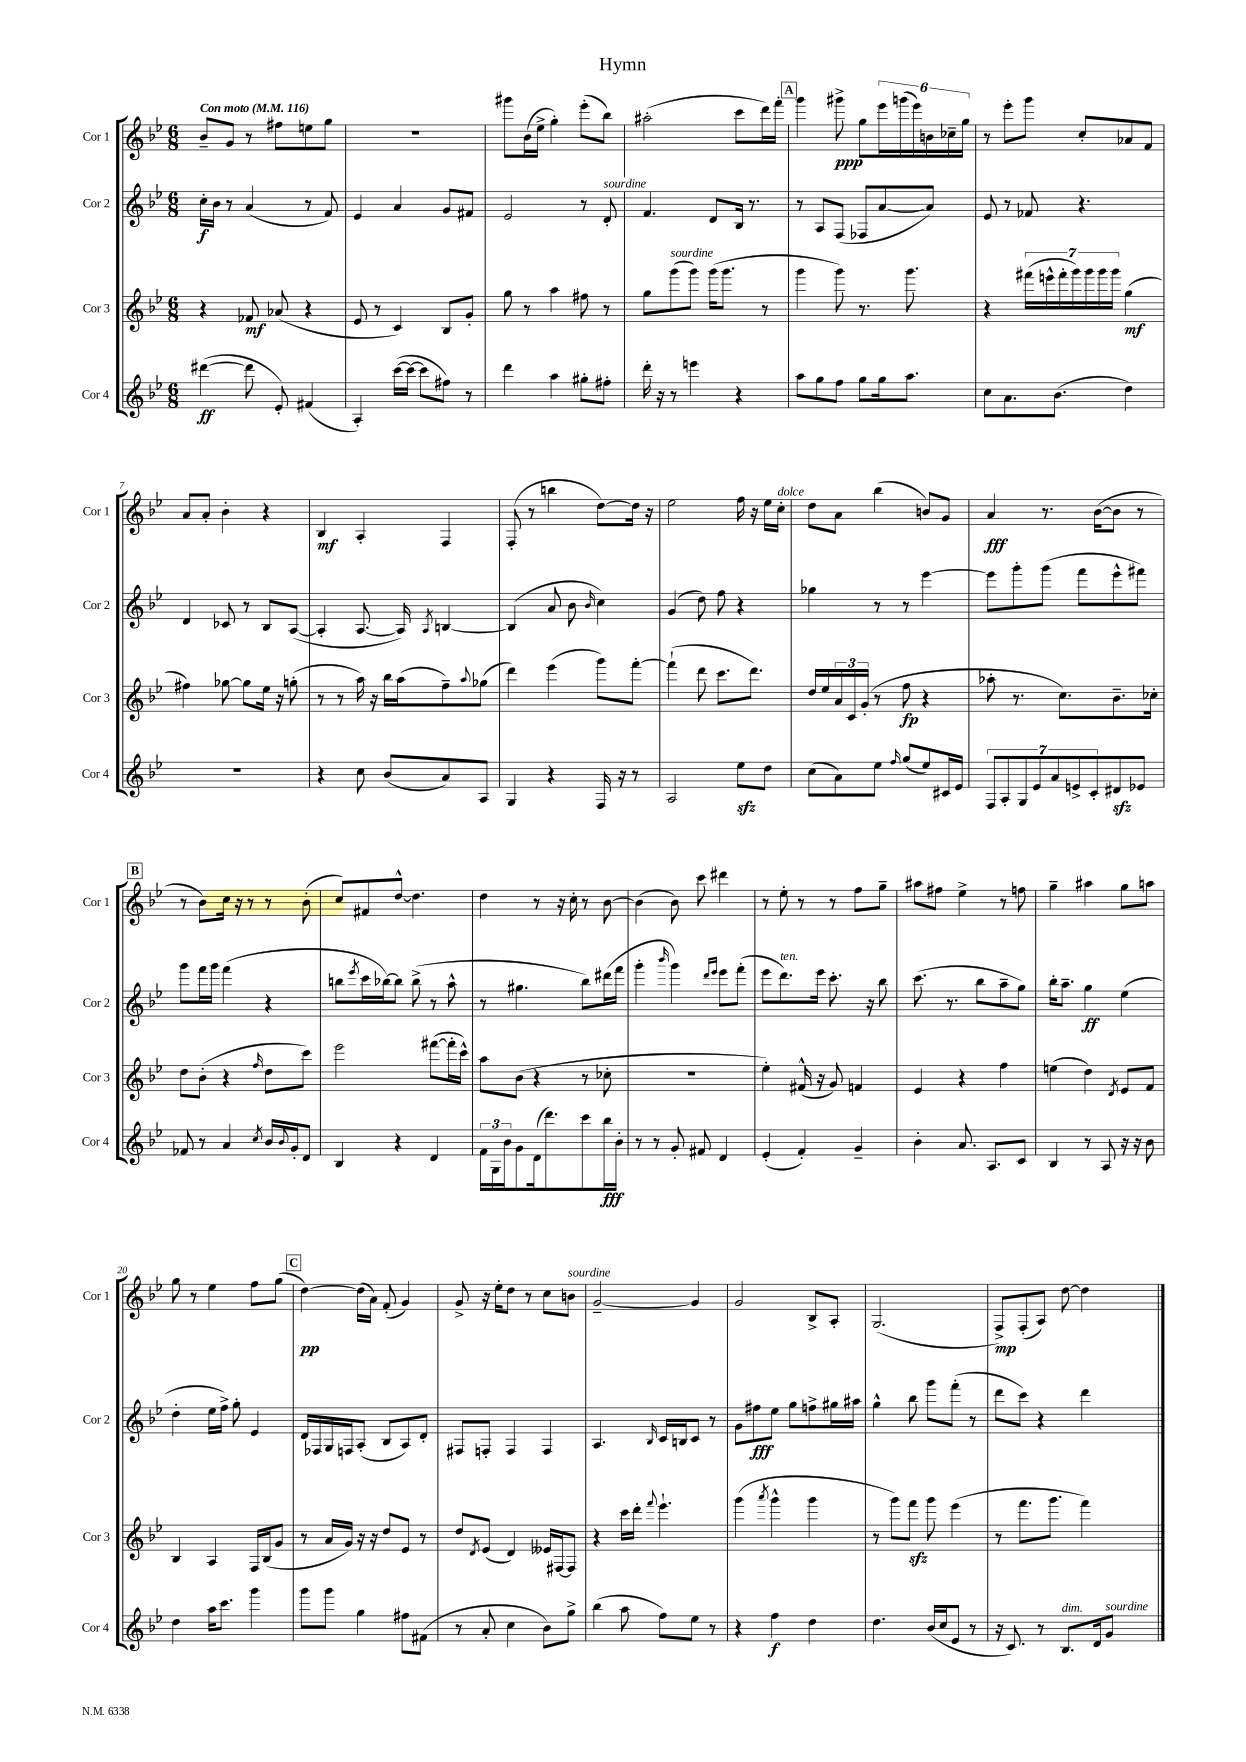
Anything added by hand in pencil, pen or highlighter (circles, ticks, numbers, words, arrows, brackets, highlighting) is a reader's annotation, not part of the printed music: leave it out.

**kern	**kern	**kern	**kern
*staff4	*staff3	*staff2	*staff1
*clefG2	*clefG2	*clefG2	*clefG2
*k[b-e-]	*k[b-e-]	*k[b-e-]	*k[b-e-]
*M6/8	*M6/8	*M6/8	*M6/8
*MM116	*MM116	*MM116	*MM116
([4ddd#\	4r	16cc'\LL	8b-~/L
.	.	16b-\JJ	.
.	.	8r	8g/J
8ddd#\]	8f-/	(4a/	8r
8e-'/)	(8a-/	.	8ff#\L
(4f#/	4r	8r	8ee\
.	.	8f/)	8gg\J
=	=	=	=
4A'/)	8e-/	4e-/	2.r
.	8r	.	.
([16ccc\LL	4c/)	4a/	.
16ccc\_JJ	.	.	.
8ccc\]L	.	.	.
8ff#\J)	8B-/L	8g/L	.
8r	8g'/J	8f#/J	.
=	=	=	=
4ddd\	8gg\	2e-/	8ggg#\L
.	8r	.	(16b-\L
.	.	.	16ee-^\JJ
4aa\	4aa\	.	4gg'\)
8gg#'\L	8ff#\	8r	(8eee-'\L
8ff#'\J	8r	8d'/	8bb-\J)
=	=	=	=
16ddd'\	8gg\L	4.f/	(2aa#'\
16r	.	.	.
8r	(8ggg\	.	.
4eee\	8ggg\J)	.	.
.	(16ggg\LK	8d/L	.
.	8.ggg\J	.	.
4r	.	16B-/Jk	8ccc\L
.	.	8.r	.
.	8r	.	16ddd\L)
.	.	.	16fff'\JJ
=	=	=	=
8aa\L	4ggg\	8r	4ggg\
8gg\	.	8A/L	.
8ff\J	8ggg\)	(8F/J	8ggg#^\
8gg\L	8.r	8F-/L	8gg\L
16gg\k	.	[8a/	24eee-\L
.	.	.	(24ggg\
8.aa\J	8.ggg\	.	.
.	.	.	24eee-\)
.	.	8a/]J)	24b\
.	.	.	24cc-~\
.	.	.	24gg\JJ
=	=	=	=
8cc\L	4r	8e-/	8r
8.a\	.	8r	8eee-'\L
.	(28fff#\LL	8f-/	8ggg\J
.	28eee^^\	.	.
(8.b-\J	.	.	.
.	28fff#'\	.	.
.	28ggg\)	.	.
.	.	4.r	8cc'/L
.	28ggg\	.	.
.	28ggg\	.	.
.	28ggg\JJ	.	.
4dd\)	(4gg\	.	8a-/
.	.	.	8f/J
=	=	=	=
2.r	4ff#\)	4d/	8a/L
.	.	.	8a'/J
.	[8gg-\	8c-/	4b-'\
.	8gg-\]L	8r	.
.	16ee-\Jk	8B-/L	4r
.	16r	.	.
.	(8gg'\	([8A/J	.
=	=	=	=
4r	8r	4A'/]	4B-/
.	8r	.	.
8cc\	16aa\)	[8.A/	4A'/
.	16r	.	.
(8b-/L	16bb-\LL	.	.
.	(16aa\J	16A/])	.
.	.	8qA/	.
8a/)	8ff~\)	[4B/	4F/
.	8qqaa/	.	.
8A/J	(8gg-\J	.	.
=	=	=	=
4G/	4ddd\)	(4B/]	(8F'/
.	.	.	8r
4r	(4eee-\	8a/	4bb\
.	.	8b-\	.
.	.	16qqb-/	.
16F/	8ggg\L)	4cc\)	[8dd\L)
16r	.	.	.
8r	[8fff'\J	.	16dd\]Jk
.	.	.	16r
=	=	=	=
2A/	(4fff`\]	(4g/	2ee-\
.	8ddd\	8dd\)	.
.	8.ccc\L	8ff\	.
8ee-\L	.	4r	16ff\
.	8.ddd\J)	.	16r
8dd\J	.	.	16ee-\LL
.	.	.	16cc'\JJ
=	=	=	=
(8cc\L	16dd/LL	4gg-\	8dd\L
.	16ee-/	.	.
8a\)	24a/	.	8a\J
.	24c/	.	.
.	(24g'/JJ	.	.
8ee-\J	8r	8r	(4bb-\
16qqff/	.	.	.
(8gg/L	8ff\	8r	.
8ee-/)	4r	[4eee-\	8b/L)
16c#/L	.	.	8g/J
16e-/JJ	.	.	.
=	=	=	=
14F/L	8aa-'\	8eee-\]L	4a/
14A'/	.	.	.
.	8.r	8ggg'\	.
14G/	.	.	.
14e-/	.	.	.
.	.	(8ggg\J	8.r
14a/	.	.	.
.	8.cc\L)	.	.
14e^/	.	.	.
.	.	8fff\L	.
14c'/	.	.	.
.	.	.	([16b-\LK
8d#/	8.b-~\	8eee-^^\	8b-\]J
8e-/J	.	8fff#\J)	8r
.	16cc-'\Jk	.	.
=	=	=	=
8f-/	8dd\L	8ggg\L	8r
8r	(8b-'\J	16fff\L	8b-\L)
.	.	16ggg\JJ	.
4a/	4r	(4fff\	16cc\Jk
.	.	.	16r
.	.	.	8r
8qcc/	16qqff/	.	.
16b-/LL	8dd\L	4r	8r
8qqb-/	.	.	.
16g'/J	.	.	.
8d/J	8ccc\J)	.	(8b-'\
=	=	=	=
4B-/	2eee-\	8bb\L	8cc/L)
.	.	8qeee-/	.
.	.	16ccc\L	8f#/
.	.	[16bb-\J)	.
4r	.	8bb-\]J	[8dd^^/J
.	.	(8bb-^\	4.dd\]
4d/	([8fff#\L	8r	.
.	16fff#'\]L	8aa^^\	.
.	16ccc^^\JJ)	.	.
=	=	=	=
24f\LL	8aa\L	8r	4dd\
24G\	.	.	.
24b-\J	.	.	.
8g\	(8b-\J	4.gg#\	.
(16d\k	4r	.	8r
8.ddd\)	.	.	.
.	.	.	16r
.	.	.	16cc'\
8ccc\	8r	8bb-\L)	8r
16bb-\L	8cc-'\	(16ddd#\L	[8b-\
16b-'\JJ	.	16fff\JJ	.
=	=	=	=
8r	2.r	4ggg'\	(4b-\]
8r	.	.	.
.	.	16qqbbb-/	.
8g'/	.	4ggg\)	8b-\)
8f#/	.	.	8ccc\
.	.	16qqddd/LL	.
.	.	16qqeee-/JJ	.
4d/	.	8eee-\L	4ddd#\
.	.	(8fff'\J	.
=	=	=	=
(4e-'/	4ee-'\)	8eee-\L	8r
.	.	8.ddd\)	8ee-'\
4f'/)	(16f#^^/	.	8r
.	16r	16eee-\Jk	.
.	8g/)	8.ccc'\	8r
4g~/	4f/	.	8ff\L
.	.	16r	.
.	.	8bb-\	8gg~\J
=	=	=	=
4b-'\	4e-/	(8.ccc\	8aa#\L
.	.	.	8ff#\J
.	.	8.r	.
8.a/	4r	.	4ee-^\
.	.	8bb-\L	.
8.A/L	.	.	.
.	4ff\	8aa~\	8r
8c/J	.	8gg\J)	8ff\
=	=	=	=
4B-/	(4ee\	16bb-'\LK	4gg~\
.	.	8.aa~\J	.
8r	4dd\)	4gg\	4aa#\
8A/	.	.	.
.	8qd/	.	.
16r	8e-/L	(4ee-\	8gg\L
16r	.	.	.
8b-\	8f/J	.	8aa\J
=	=	=	=
4dd\	4B-/	4dd'\	8gg\
.	.	.	8r
16aa\LK	4A/	16ee-\LL	4ee-\
8.ccc\J	.	16ff^\JJ)	.
.	.	8gg'\	.
4ggg\	16F/LL	4e-/	8ff\L
.	(16B-/J	.	.
.	8g/J	.	(8gg\J
=	=	=	=
8ggg\L	8r	16d/LL	[4dd\)
.	.	16F-/	.
8ggg\J	16a/LL	16G/	.
.	16g/JJ)	16F/J	.
4gg\	16r	(8A'/J	(16dd\]LL
.	16r	.	16a\JJ)
.	8dd/L	8B-/L	(8f'/
8ff#\L	8e-/J	8A/)	4g/)
(8f#\J	8r	8d'/J	.
=	=	=	=
8r	8dd/L	8F#/L	8g^/
.	8qd/	.	.
8a'/	(8e-/J	8F'/J	16r
.	.	.	16ee-'\LK
4cc\	4d/)	4F/	8dd\J
.	.	.	8r
8b-\L)	16e--/LL	4F/	8cc\L
.	[16F#/J	.	.
8gg^\J	8F#/]J	.	8b\J
=	=	=	=
(4bb-\	4r	4.A/	[2g~/
8aa\	16ccc\LL	.	.
.	16ddd'\JJ	.	.
.	8qqfff/	16qqB-/	.
8ff\L)	4.eee-`\	16c/LL	.
.	.	16B/J	.
8ee-\J	.	8c/J	4g/]
8r	.	8r	.
=	=	=	=
4r	(4ggg\	8g\L	2g/
.	.	8ff#\	.
.	8qaaa/	.	.
4ff\	4ggg^^\	8ee-\J	.
.	.	8gg\L	.
4dd\	4ggg\	8ff^\	8B-^/L
.	.	16gg#\L	8A'/J
.	.	16aa#\JJ	.
=	=	=	=
4.dd\	8r	4gg^^\	(2.G/
.	8ggg\L)	.	.
.	8fff\J	8bb-\	.
(16b-/LL	8ggg\	8ggg\L	.
16cc/J	.	.	.
8e-/J	(4eee-\	(8fff'\J	.
8r	.	8r	.
=	=	=	=
16r	8r	8ddd\L	8F^/L)
8.c/)	.	.	.
.	8.fff\L	8ccc\J)	(8F'/
8r	.	4r	8A/J)
.	8.ggg\J	.	.
8.B-/L	.	.	[8dd\
.	4fff\)	4ddd\	4dd\]
16d/k	.	.	.
8g/J	.	.	.
==	==	==	==
*-	*-	*-	*-
